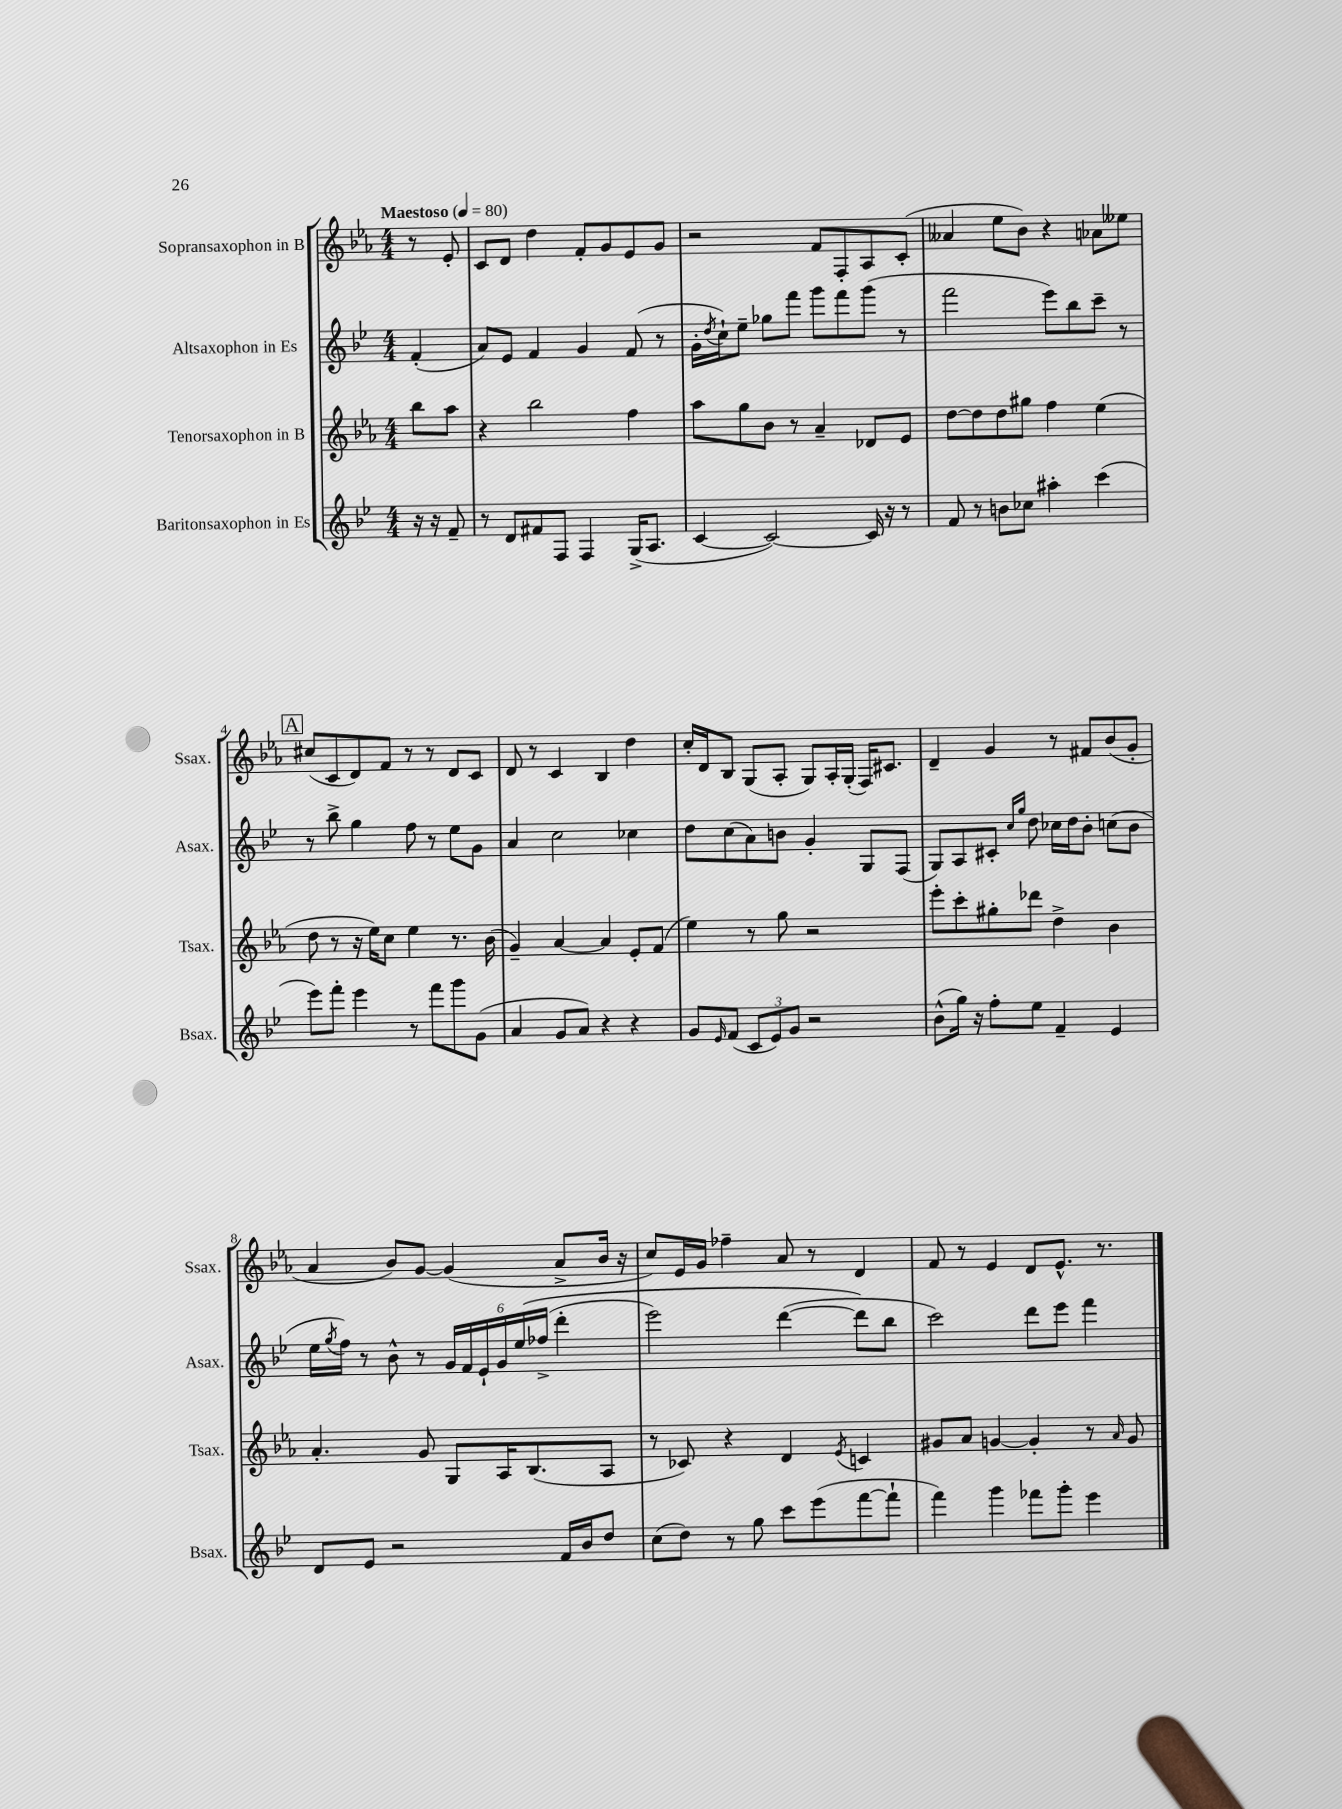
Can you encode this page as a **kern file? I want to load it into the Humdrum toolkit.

**kern	**kern	**kern	**kern
*staff4	*staff3	*staff2	*staff1
*clefG2	*clefG2	*clefG2	*clefG2
*k[b-e-]	*k[b-e-a-]	*k[b-e-]	*k[b-e-a-]
*M4/4	*M4/4	*M4/4	*M4/4
*MM80	*MM80	*MM80	*MM80
16r	8bb-\L	(4f'/	8r
16r	.	.	.
8f~/	8aa-\J	.	8e-'/
=	=	=	=
8r	4r	8a/L)	8c/L
8d/L	.	8e-/J	8d/J
8f#/	2bb-\	4f/	4dd\
8F/J	.	.	.
4F/	.	4g/	8f'/L
.	.	.	8g/
(16G^/LK	4ff\	(8f/	8e-/
8.A/J	.	.	.
.	.	8r	8g/J
=	=	=	=
[4c/	8aa-\L	16g'\LL	2r
.	.	8qdd/	.
.	.	16cc`\J)	.
.	8gg\	8ee-~\J	.
2c/_)	8b-\J	8gg-\L	.
.	8r	8fff\J	.
.	4a-~/	8ggg\L	8f/L
.	.	8fff\	8F'/
16c/]	8d-/L	(8ggg\J	8A-/
16r	.	.	.
8r	8e-/J	8r	(8c'/J
=	=	=	=
8f/	[8dd\L	2fff\	4a--/
8r	8dd\]	.	.
8b\L	8dd\	.	8ee-\L
8cc-\J	8gg#\J	.	8b-\J)
4aa#'\	4ff\	8eee-\L)	4r
.	.	8bb-\	.
(4ccc\	(4ee-\	8ccc~\J	8a-\L
.	.	8r	8ee--\J
=	=	=	=
8eee-\L)	8dd\	8r	(8cc#/L
8fff'\J	8r	8bb-^\	8c/
4eee-\	16r	4gg\	8d/)
.	16ee-\LK)	.	.
.	8cc\J	.	8f/J
8r	4ee-\	8ff\	8r
8fff\L	.	8r	8r
8ggg\	8.r	8ee-\L	8d/L
(8g\J	.	8g\J	8c/J
.	(16b-\	.	.
=	=	=	=
4a/	4g~/)	4a/	8d/
.	.	.	8r
8g/L	[4a-/	2cc\	4c/
8a/J)	.	.	.
4r	4a-/]	.	4B-/
4r	8e-'/L	4cc-\	4dd\
.	(8f/J	.	.
=	=	=	=
8g/L	4ee-\)	8dd\L	16cc'/LL
.	.	.	16d/J
16qqe-/	.	.	.
(8f/J	.	(8cc\	8B-/J
12c/L	8r	8a\)	(8G/L
12e-/)	.	.	.
.	8gg\	8b\J	8A-'/J
12g/J	.	.	.
2r	2r	4g'/	8G/L)
.	.	.	16A-'/L
.	.	.	(16G'/JJ
.	.	8G/L	16F/LK)
.	.	.	8.c#/J
.	.	(8F/J	.
=	=	=	=
(8b-^^\L	8eee-'\L	8G/L)	4d~/
16gg\Jk)	8ccc'\	8A/	.
16r	.	.	.
8ff'\L	8gg#'\	8c#'/J	4g/
.	.	16qqcc/LL	.
.	.	16qqgg/JJ	.
8ee-\J	8ddd-\J	8dd\	.
4f~/	4dd^\	16cc-\LL	8r
.	.	16dd\J	.
.	.	8b-'\J	8f#/L
4e-/	4b-\	(8cc\L	(8b-/
.	.	8b-\J	8g'/J
=	=	=	=
8d/L	4.a-'/	16ee-\LL	4a-/
.	.	8qgg/	.
.	.	16ff\JJ)	.
8e-/J	.	8r	.
2r	.	8b-^^\	8b-/L)
.	8g/	8r	[8g/J
.	8G/L	24g/LL	(4g/]
.	.	24f/	.
.	.	24e-`/	.
.	16A-/K	24g/	.
.	.	&(24ee-/	.
.	(8.B-/	.	.
.	.	(24ff-^/JJ	.
16f/LL	.	4ddd'\	8a-^/L
16b-/J	.	.	.
8dd/J	8A-/J	.	16b-/Jk
.	.	.	16r
=	=	=	=
(8cc\L	8r	2eee-\)	8cc/L)
8dd\J)	8c-/)	.	16e-/L
.	.	.	16g/JJ
8r	4r	.	4ff-~\
8gg\	.	.	.
8ccc\L	4d/	([4ddd\	8a-/
(8eee-\	.	.	8r
.	8qe-/	.	.
[8fff\	4c/	8ddd\]L&)	4d/
8fff`\]J	.	8bb-\J	.
=	=	=	=
4fff\)	8g#/L	2ccc\)	8f/
.	8a-/J	.	8r
4ggg\	[4g/	.	4e-/
8fff-\L	4g'/]	8ddd\L	8d/L
8ggg'\J	.	8eee-\J	8.e-^^/J
4eee-\	8r	4fff\	.
.	.	.	8.r
.	16qqa-/	.	.
.	8g/	.	.
==	==	==	==
*-	*-	*-	*-
